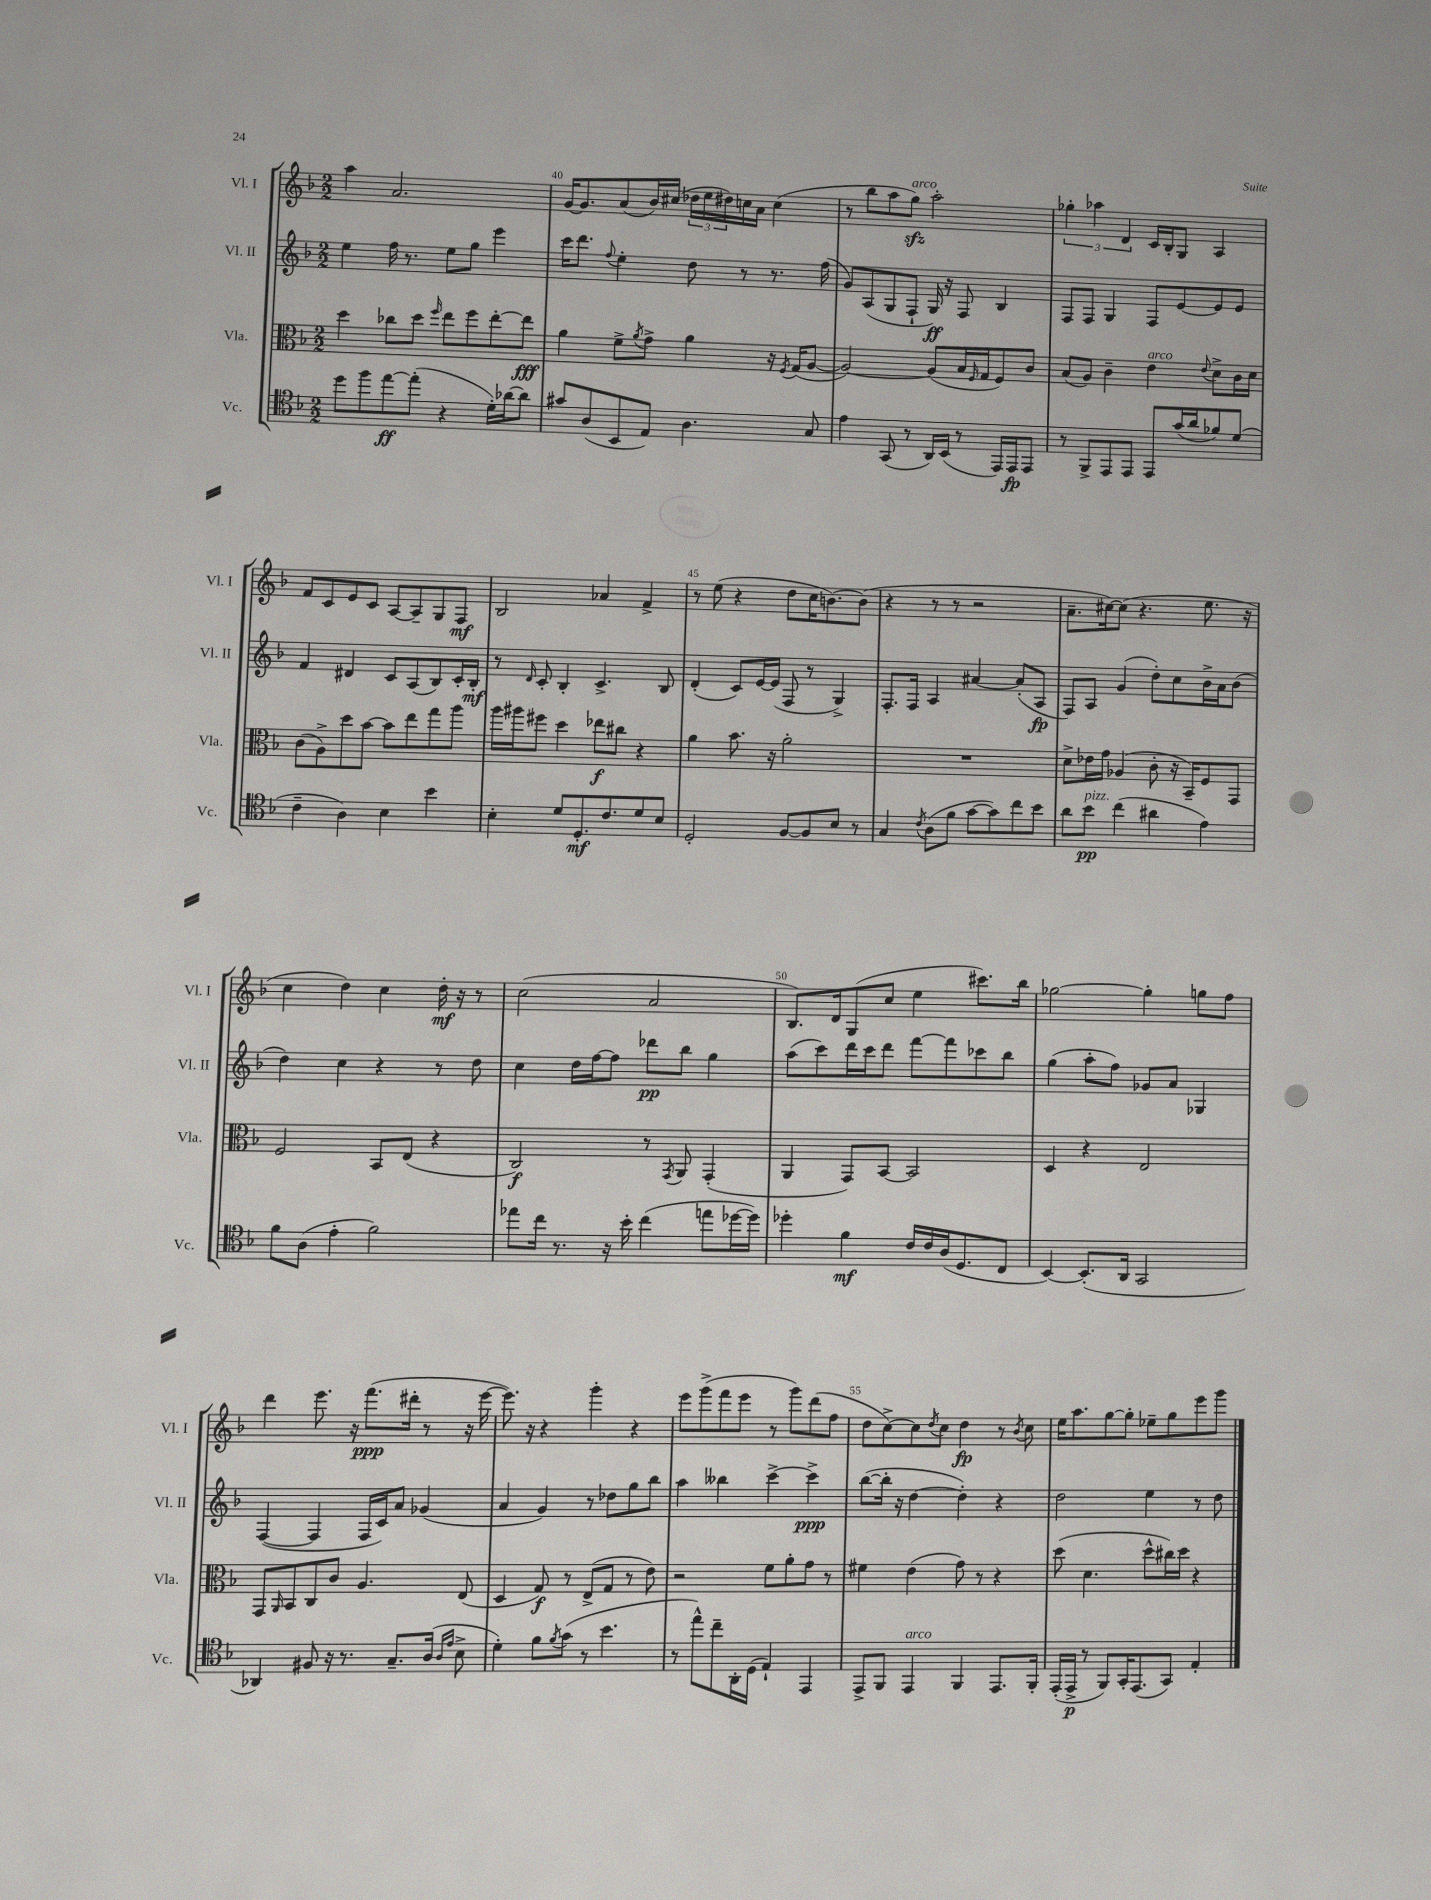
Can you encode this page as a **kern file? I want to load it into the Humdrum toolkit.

**kern	**dynam	**kern	**dynam	**kern	**dynam	**kern	**dynam
*part4	*part4	*part3	*part3	*part2	*part2	*part1	*part1
*staff4	*staff4	*staff3	*staff3	*staff2	*staff2	*staff1	*staff1
*I"Vc.	*	*I"Vla.	*	*I"Vl. II	*	*I"Vl. I	*
*I'Vc.	*	*I'Vla.	*	*I'Vl. II	*	*I'Vl. I	*
*clefC4	*	*clefC3	*	*clefG2	*	*clefG2	*
*k[b-]	*	*k[b-]	*	*k[b-]	*	*k[b-]	*
*M2/2	*	*M2/2	*	*M2/2	*	*M2/2	*
=39	=39	=39	=39	=39	=39	=39	=39
8dd\L	.	4dd\	.	4ee\	.	4aa\	.
8ff\	.	.	.	.	.	.	.
[8ee\	ff	8cc-X\L	.	16ff\	.	2.a/	.
.	.	.	.	8.r	.	.	.
(8ee'\J]	.	8dd\J	.	.	.	.	.
.	.	16qqff/	.	.	.	.	.
4r	.	8ee\L	.	8ee\L	.	.	.
.	.	8ff\	.	8gg\J	.	.	.
16d'\LL)	.	[8ee'\	.	4eee\	.	.	.
[16a-X\J	.	.	.	.	.	.	.
8a-\J]	.	8ee\J]	fff	.	.	.	.
=40	=40	=40	=40	=40	=40	=40	=40
8g#X/L	.	4a\	.	16ccc\KL	.	[16g/KL	.
.	.	.	.	8.ddd\J	.	8.g/]	.
(8A/	.	.	.	.	.	.	.
.	.	.	.	8qqff/	.	.	.
8BB-/	.	8f^\L	.	4ee'\	.	(8a/	.
.	.	8qa/	.	.	.	.	.
8E/J)	.	8g^\J	.	.	.	16b-/L)	.
.	.	.	.	.	.	(16cc#X/JJ	.
4.A\	.	4a\	.	8dd\	.	24dd-X\LL	.
.	.	.	.	.	.	24ee\	.
.	.	.	.	.	.	24dd#X\)	.
.	.	.	.	8r	.	16ccn\	.
.	.	.	.	.	.	16a\JJ	.
.	.	16r	.	8.r	.	(4cc\	.
.	.	8qF/	.	.	.	.	.
.	.	(16G/KL	.	.	.	.	.
8G/	.	[8A/J	.	.	.	.	.
.	.	.	.	(16ff\	.	.	.
=41	=41	=41	=41	=41	=41	=41	=41
4e\	.	2A/_)	.	8g/L)	.	8r	.
.	.	.	.	(8A/	.	8bb-\L	.
(8GG/	.	.	.	8G/	.	8aa\	.
!	!	!	!	!	!	!LO:TX:a:i:t=arco	!
8r	.	.	.	8F`/J	.	8ggzz\J)	.
16AA/LL)	.	(8A/L]	.	16G/)	ff	2aa'\	.
(16BB-/JJ	.	.	.	16r	.	.	.
8r	.	16B-/L	.	8F/	.	.	.
.	.	16qqF/	.	.	.	.	.
.	.	16G/J	.	.	.	.	.
16EE/LL)	.	8F/)	.	4B-/	.	.	.
16EE/J	fp	.	.	.	.	.	.
8EE/J	.	8c/J	.	.	.	.	.
=42	=42	=42	=42	=42	=42	=42	=42
8r	.	(8B-/L	.	8F/L	.	6gg-X'\	.
8FF^/L	.	8A/J)	.	8F/J	.	.	.
.	.	.	.	.	.	6aa-X\	.
8EE/	.	4c~\	.	4G/	.	.	.
.	.	.	.	.	.	6d/	.
8EE/J	.	.	.	.	.	.	.
!	!	!LO:TX:a:i:t=arco	!	!	!	!	!
8EE/L	.	4e\	.	8F/L	.	16c/LL	.
.	.	.	.	.	.	16B-'/J	.
(16g/L	.	.	.	[8e/	.	8G/J	.
16a/J	.	.	.	.	.	.	.
.	.	8qqe/	.	.	.	.	.
8f-X/)	.	8d^\L	.	8e/]	.	4A/	.
(8d/J	.	16c\L	.	8e/J	.	.	.
.	.	16d\JJ	.	.	.	.	.
!!LO:LB:g=z
=43	=43	=43	=43	=43	=43	=43	=43
4c~\	.	(8c\L	.	4f/	.	8f/L	.
.	.	8A^\)	.	.	.	8c/	.
4A\)	.	8dd\	.	4d#X/	.	8e/	.
.	.	[8b-\J	.	.	.	8c/J	.
4B-\	.	8b-\L]	.	8c/L	.	[8A/L	.
.	.	8ee\	.	(8A/	.	8A~/]	.
4b-\	.	8gg\	.	8B-/)	.	8G/	.
.	.	8aa\J	.	16c'/L	.	8F/J	mf
.	.	.	.	16B-'/JJ	mf	.	.
=44	=44	=44	=44	=44	=44	=44	=44
4B-'\	.	16aa\LL	.	8r	.	2B-/	.
.	.	16aa#X\J	.	.	.	.	.
.	.	.	.	16qqd/	.	.	.
.	.	8ff#X\J	.	8c'/	.	.	.
8d/L	.	4dd\	.	4B-'/	.	.	.
8.D'/	mf	.	.	.	.	.	.
.	.	8ee-X\L	f	4.c^/	.	4a-X/	.
8.c/	.	.	.	.	.	.	.
.	.	8cc#X\J	.	.	.	.	.
8d/	.	4r	.	.	.	4f^/	.
8B-/J	.	.	.	8B-/	.	.	.
=45	=45	=45	=45	=45	=45	=45	=45
2D'/	.	4a\	.	(4d'/	.	8r	.
.	.	.	.	.	.	(8ee\	.
.	.	8.b-\	.	8c/L)	.	4r	.
.	.	.	.	[16e/L	.	.	.
.	.	16r	.	(16e/JJ]	.	.	.
[8F/L	.	2a'\	.	8F/	.	8dd\L	.
8F/]	.	.	.	8r	.	16cc\K	.
.	.	.	.	.	.	[8.bn\)	.
8B-/J	.	.	.	4G^/)	.	.	.
8r	.	.	.	.	.	(8b\J]	.
=46	=46	=46	=46	=46	=46	=46	=46
4G/	.	1r	.	8.F'/L	.	4r	.
.	.	.	.	16F/Jk	.	.	.
8qc/	.	.	.	.	.	.	.
(8A\L	.	.	.	4A/	.	8r	.
8f\J	.	.	.	.	.	8r	.
[8g\L	.	.	.	[4a#X/	.	2r	.
8g\])	.	.	.	.	.	.	.
8cc\	.	.	.	(8a#'/L]	.	.	.
8b-\J	.	.	.	8A/J	fp	.	.
=47	=47	=47	=47	=47	=47	=47	=47
8a\L	.	8d^\L	.	8F/L)	.	8.a~\L	.
!LO:TX:a:i:t=pizz.	!	!	!	!	!	!	!
8b-\J	pp	16e-X\L	.	8A/J	.	.	.
.	.	16g\JJ	.	.	.	[16cc#X\k)	.
(4cc\	.	(4A-X/	.	(4g/	.	(8cc#\J]	.
.	.	.	.	.	.	4.r	.
4a#X\	.	8c'\	.	8dd'\L)	.	.	.
.	.	16r	.	8cc\	.	.	.
.	.	16BB-~/KL)	.	.	.	.	.
4e\)	.	8F/	.	16b-^\L	.	8.ee\	.
.	.	.	.	16a\J	.	.	.
.	.	8GG/J	.	(8b-\J	.	.	.
.	.	.	.	.	.	16r	.
!!LO:LB:g=z
=48	=48	=48	=48	=48	=48	=48	=48
8f\L	.	2F/	.	4dd\)	.	4cc\	.
(8A\J	.	.	.	.	.	.	.
4e'\	.	.	.	4cc\	.	4dd\)	.
2f\)	.	8BB-/L	.	4r	.	4cc\	.
.	.	(8E/J	.	.	.	.	.
.	.	4r	.	8r	.	16dd'\	mf
.	.	.	.	.	.	16r	.
.	.	.	.	8dd\	.	8r	.
=49	=49	=49	=49	=49	=49	=49	=49
8ee-X\L	.	2C/)	f	4cc\	.	(2cc\	.
16cc\Jk	.	.	.	.	.	.	.
8.r	.	.	.	.	.	.	.
.	.	.	.	16dd\LL	.	.	.
.	.	.	.	[16ff\J	.	.	.
16r	.	.	.	8ff\J]	.	.	.
16b-'\	.	.	.	.	.	.	.
(4cc\	.	8r	.	8ddd-X\L	pp	2a/	.
.	.	8qGG/	.	.	.	.	.
.	.	8AA/	.	8bb-\J	.	.	.
8een\L	.	(4GG'/	.	4gg\	.	.	.
[16dd-X\L	.	.	.	.	.	.	.
16dd-\JJ])	.	.	.	.	.	.	.
=50	=50	=50	=50	=50	=50	=50	=50
4dd-X'\	.	4AA/	.	(8aa\L	.	8.B-/L)	.
.	.	.	.	8ccc\)	.	.	.
.	.	.	.	.	.	16d/k	.
4f\	mf	8GG/L)	.	16ddd\L	.	(8G/	.
.	.	.	.	16ccc\J	.	.	.
.	.	[8BB-/J	.	8ddd\J	.	8cc/J	.
16c/LL	.	2BB-/]	.	[8fff\L	.	4ee\	.
16c/	.	.	.	.	.	.	.
(16A/J	.	.	.	8fff\]	.	.	.
8.D/	.	.	.	.	.	.	.
.	.	.	.	8ccc-X\	.	8.ccc#X\L)	.
8C/J	.	.	.	8bb-\J	.	.	.
.	.	.	.	.	.	16bb-\Jk	.
=51	=51	=51	=51	=51	=51	=51	=51
[4BB-/)	.	4D/	.	(4gg\	.	[2gg-X\	.
(8.BB-'/L]	.	4r	.	8aa'\L	.	.	.
.	.	.	.	8ff\J)	.	.	.
16AA/Jk	.	.	.	.	.	.	.
2GG/	.	2E/	.	8g-X/L	.	4gg-'\]	.
.	.	.	.	8a/J	.	.	.
.	.	.	.	4G-X/	.	8ggn\L	.
.	.	.	.	.	.	8ff\J	.
!!LO:LB:g=z
=52	=52	=52	=52	=52	=52	=52	=52
4AA-X/)	.	8GG/L	.	([4F/	.	4ddd\	.
.	.	16qqAA/	.	.	.	.	.
.	.	8BB-/	.	.	.	.	.
8F#X/	.	8C/	.	4F/]	.	8.eee\	.
16r	.	8c/J	.	.	.	.	.
8.r	.	.	.	.	.	16r	.
.	.	4.A/	.	16F/LL	.	(8.fff\L	ppp
.	.	.	.	16c/J)	.	.	.
8.G~/L	.	.	.	8a/J	.	.	.
.	.	.	.	.	.	16ddd#X'\Jk	.
.	.	.	.	(4g-X/	.	8r	.
(16A/Jk	.	.	.	.	.	.	.
16qqA/LL	.	.	.	.	.	.	.
16qqe/JJ	.	.	.	.	.	.	.
8B-^\	.	(8E/	.	.	.	16r	.
.	.	.	.	.	.	[16eee\	.
=53	=53	=53	=53	=53	=53	=53	=53
4d'\)	.	4D/	.	4a/	.	8.eee\])	.
.	.	.	.	.	.	16r	.
8f\L	.	8G/)	f	4g/)	.	4r	.
8qf/	.	.	.	.	.	.	.
(8g\J	.	8r	.	.	.	.	.
8r	.	(8E^/L	.	8r	.	4ggg'\	.
4.b-\	.	8G/J	.	8dd-X\L	.	.	.
.	.	8r	.	8gg\	.	4r	.
.	.	8e\)	.	8bb-\J	.	.	.
=54	=54	=54	=54	=54	=54	=54	=54
8r	.	2r	.	4aa\	.	8eee\L	.
8ee^^\L)	.	.	.	.	.	(8ggg^\	.
8cc~\	.	.	.	4bb--X\	.	8fff\	.
16AA'\L	.	.	.	.	.	8eee\J	.
(16D\JJ	.	.	.	.	.	.	.
4E`/)	.	8f\L	.	[4ccc^\	.	8r	.
.	.	8a'\	.	.	.	8ggg\L)	.
4EE/	.	8g\J	.	4ccc^\]	ppp	(8ddd\	.
.	.	8r	.	.	.	8ff\J	.
=55	=55	=55	=55	=55	=55	=55	=55
8EE^/L	.	4f#X\	.	([8bb-\L	.	8dd\L	.
8FF/J	.	.	.	16bb-'\Jk]	.	[8cc^\)	.
.	.	.	.	16r	.	.	.
!LO:TX:a:i:t=arco	!	!	!	!	!	!	!
4EE/	.	(4e\	.	[4dd\	.	8cc\]	.
.	.	.	.	.	.	8qdd/	.
.	.	.	.	.	.	8cc\J	.
4FF/	.	8g\)	.	4dd'\])	.	4dd\	fp
.	.	8r	.	.	.	.	.
8.EE/L	.	4r	.	4r	.	8r	.
.	.	.	.	.	.	8qb-/	.
.	.	.	.	.	.	8cc\	.
16FF'/Jk	.	.	.	.	.	.	.
=56	=56	=56	=56	=56	=56	=56	=56
(16EE'/LL	.	(8dd\	.	2dd\	.	16ee\KL	.
16EE^/JJ	p	.	.	.	.	8.aa\	.
8r	.	4.d\	.	.	.	.	.
8FF/L)	.	.	.	.	.	[8gg\	.
16GG'/K	.	.	.	.	.	8gg'\J]	.
(8.EE/	.	.	.	.	.	.	.
.	.	8dd^^\L	.	4ee\	.	8ee-X~\L	.
8GG/J)	.	16cc#X\L)	.	.	.	8gg\	.
.	.	16dd\JJ	.	.	.	.	.
4E'/	.	4r	.	8r	.	8eee\	.
.	.	.	.	8dd\	.	8ggg\J	.
==	==	==	==	==	==	==	==
*-	*-	*-	*-	*-	*-	*-	*-
